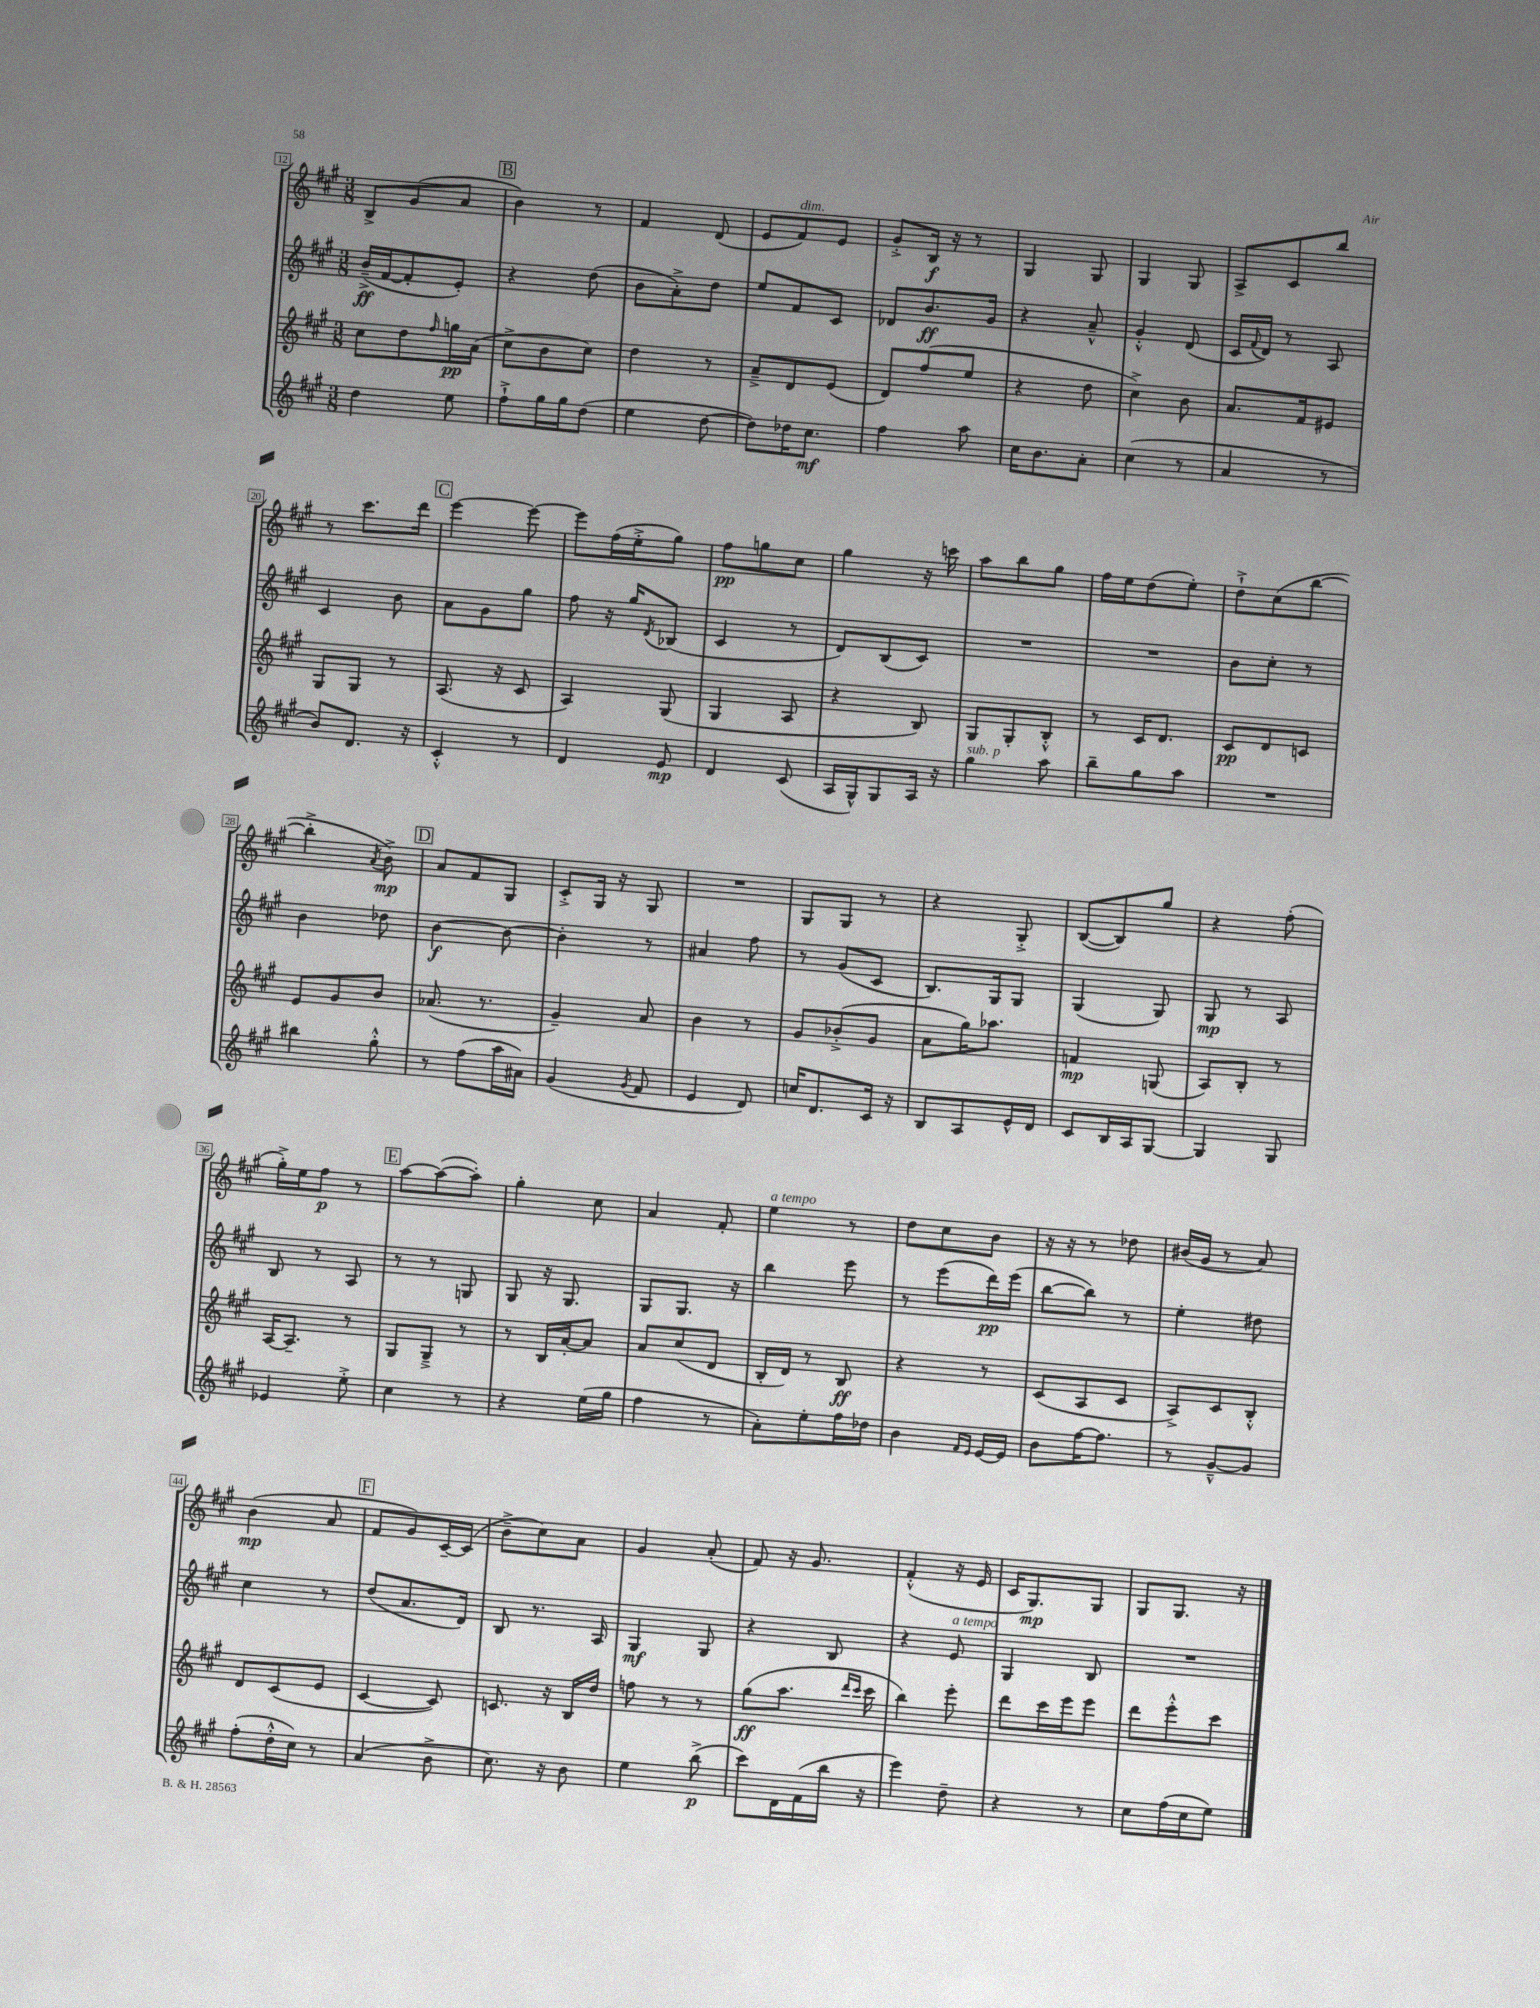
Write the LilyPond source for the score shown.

<<
\new StaffGroup <<
\new Staff = "s0" {
    \clef treble \key a \major \numericTimeSignature \time 3/8
    b8-> gis'8( a'8 |
    \mark \markup { \box "B" } b'4) r8 |
    fis'4 d'8( |
    e'8 fis'8^\markup { \italic "dim." }) e'8 |
    gis'8-.-> b16\f r16 r8 |
    gis4 gis8 |
    gis4 gis8 |
    a8-> cis'8 b''8 |
    r8 cis'''8. d'''16 |
    \mark \markup { \box "C" } e'''4~ e'''8~ |
    e'''8 fis''16( e''16-.-> gis''8) |
    fis''8\pp g''8 cis''8 |
    gis''4 r16 c'''16 |
    a''8 b''8 gis''8 |
    fis''16 e''16 d''8( e''8-.) |
    d''8-!-> cis''8( b''8~ |
    b''4-.-> \acciaccatura { a'8 } b'8->\mp) |
    \mark \markup { \box "D" } a'8 fis'8 gis8 |
    cis'8-.-> gis16 r16 gis8 |
    R4. |
    gis8 gis8 r8 |
    r4 gis8-.-> |
    b8~( b8) gis''8 |
    r4 fis''8-.( |
    gis''16-.->) e''16 fis''8\p r8 |
    \mark \markup { \box "E" } a''8~ a''8~( a''8-.) |
    gis''4-. cis''8 |
    a'4 fis'8-. |
    e''4^\markup { \italic "a tempo" } r8 |
    d''8 cis''8 b'8 |
    r16 r16 r8 des''8 |
    bis'16( gis'16 r8 a'8) |
    b'4\mp( a'8 |
    \mark \markup { \box "F" } fis'8 gis'8) cis'16~-- cis'16( |
    b'8---> cis''8) a'8 |
    gis'4 a'8-.( |
    fis'8) r16 gis'8. |
    fis'4-.-^( r16 e'16 |
    cis'16 gis8.\mp) gis8 |
    gis8 gis8. r16 \bar "|." |
}
\new Staff = "s1" {
    \clef treble \key a \major \numericTimeSignature \time 3/8
    b'16--->\ff( fis'16~ fis'8-. e'8-.) |
    \mark \markup { \box "B" } r4 d''8( |
    b'8 a'8-.->) d''8 |
    e''8 fis'8 cis'8 |
    des'8 b'8.\ff gis'16 |
    r4 a'8---^ |
    gis'4-.-^ d'8( |
    cis'16 \appoggiatura { fis'8 } d'16) r8 a8 |
    cis'4 b'8 |
    \mark \markup { \box "C" } a'8 gis'8 gis''8 |
    fis''8 r16 gis''16 \acciaccatura { d'8 } bes8( |
    cis'4 r8 |
    d'8) b8( cis'8) |
    R4. |
    R4. |
    b'8 cis''8-. r8 |
    b'4 des''8 |
    \mark \markup { \box "D" } b'4~\f b'8~ |
    b'4-. r8 |
    ais'4 fis''8 |
    r8 gis'8( cis'8 |
    b8.) gis16 gis8 |
    gis4( gis8) |
    gis8\mp r8 a8 |
    b8 r8 a8 |
    \mark \markup { \box "E" } r8 r8 g8 |
    gis8 r16 gis8. |
    gis8 gis8. r16 |
    b''4 e'''8 |
    r8 e'''8( d'''16\pp) e'''16( |
    b''8~ b''8) r8 |
    e''4-. dis''8 |
    cis''4 r8 |
    \mark \markup { \box "F" } d''8( a'8. d'16) |
    b8 r8. a16 |
    gis4\mf gis8 |
    r4 b8 |
    r4 e'8^\markup { \italic "a tempo" } |
    gis4 b8 |
    R4. \bar "|." |
}
\new Staff = "s2" {
    \clef treble \key a \major \numericTimeSignature \time 3/8
    cis''8 d''8 \grace { fis''16 } g''16\pp a'16( |
    \mark \markup { \box "B" } cis''8-> b'8 cis''8) |
    d''4 r8 |
    a'8---> d'8 e'8( |
    d'8) fis''8( e''8 |
    r4 d''8 |
    cis''4->) b'8 |
    a'8. fis'16 eis'8 |
    gis8 gis8 r8 |
    \mark \markup { \box "C" } a8.( r16 cis'8 |
    a4) gis8( |
    gis4 a8 |
    r4 b8) |
    gis8 gis8-. b8-.-^ |
    r8 cis'16 d'8. |
    cis'8\pp d'8 c'8 |
    e'8 gis'8 b'8 |
    \mark \markup { \box "D" } aes'8.( r8. |
    gis'4--) a'8 |
    b'4 r8 |
    gis'8 bes'8-.->( gis'8 |
    a'8 gis''16) aes''8. |
    f'4\mp g8( |
    a8) b8-. r8 |
    a16~ a8.-- r8 |
    \mark \markup { \box "E" } gis8 gis8---> r8 |
    r8 b16 a'16~-. a'8 |
    a'8 cis''8( d'8 |
    b16-. d'16) r8 b8\ff |
    r4 r8 |
    cis'8( a8 cis'8 |
    a8->) cis'8 b8-.-^ |
    d'8 cis'8( e'8 |
    \mark \markup { \box "F" } cis'4~ cis'8) |
    c'8. r16 b16 d''16 |
    f''8 r8 r8 |
    gis''8\ff( a''8. \grace { d'''16 cis'''16 } cis'''16 |
    b''4) e'''8-. |
    d'''8 cis'''16 e'''16 e'''8 |
    d'''8 e'''8-.-^ cis'''8 \bar "|." |
}
\new Staff = "s3" {
    \clef treble \key a \major \numericTimeSignature \time 3/8
    d''4 e''8 |
    \mark \markup { \box "B" } fis''8-!-> gis''16 gis''16 d''8( |
    e''4 d''8~ |
    d''8) des''16 cis''8.\mf |
    fis''4 a''8 |
    cis''16 b'8. a'8-. |
    cis''4( r8 |
    a'4 r8 |
    b'8) d'8. r16 |
    \mark \markup { \box "C" } cis'4-.-^ r8 |
    d'4 e'8\mp |
    d'4 cis'8( |
    a16 gis16-^) gis8 a16 r16 |
    gis''4^\markup { \italic "sub. p" } a''8 |
    b''8-- gis''8 a''8 |
    R4. |
    bis''4 gis''8-.-^ |
    \mark \markup { \box "D" } r8 fis''8( a''16 ais'16) |
    gis'4( \acciaccatura { gis'8 } fis'8 |
    e'4 d'8) |
    c''16 d'8. cis'16 r16 |
    b8 a8 e'16-^ d'16 |
    cis'8 b16 a16 gis8~ |
    gis4 gis8 |
    ees'4 e''8-.-> |
    \mark \markup { \box "E" } cis''4 r8 |
    r4 e''16( gis''16 |
    fis''4 r8 |
    a'8-.) e''8-. fis''16 des''16 |
    b'4 \grace { fis'16 e'16 } e'16~ e'16 |
    b'8 fis''16~ fis''8. |
    r8 gis'8~---^ gis'8 |
    fis''8-.( d''16-.-^ cis''16) r8 |
    \mark \markup { \box "F" } a'4( b'8-> |
    cis''8.) r16 b'8 |
    e''4 b''8->\p( |
    cis'''8) d'16 fis'16( b''16 r16 |
    e'''4) d''8-- |
    r4 r8 |
    cis''8 fis''16( cis''16 e''8) \bar "|." |
}
>>
>>
\layout { \context { \Score currentBarNumber = #12 \override BarNumber.stencil = #(make-stencil-boxer 0.1 0.3 ly:text-interface::print) } }
